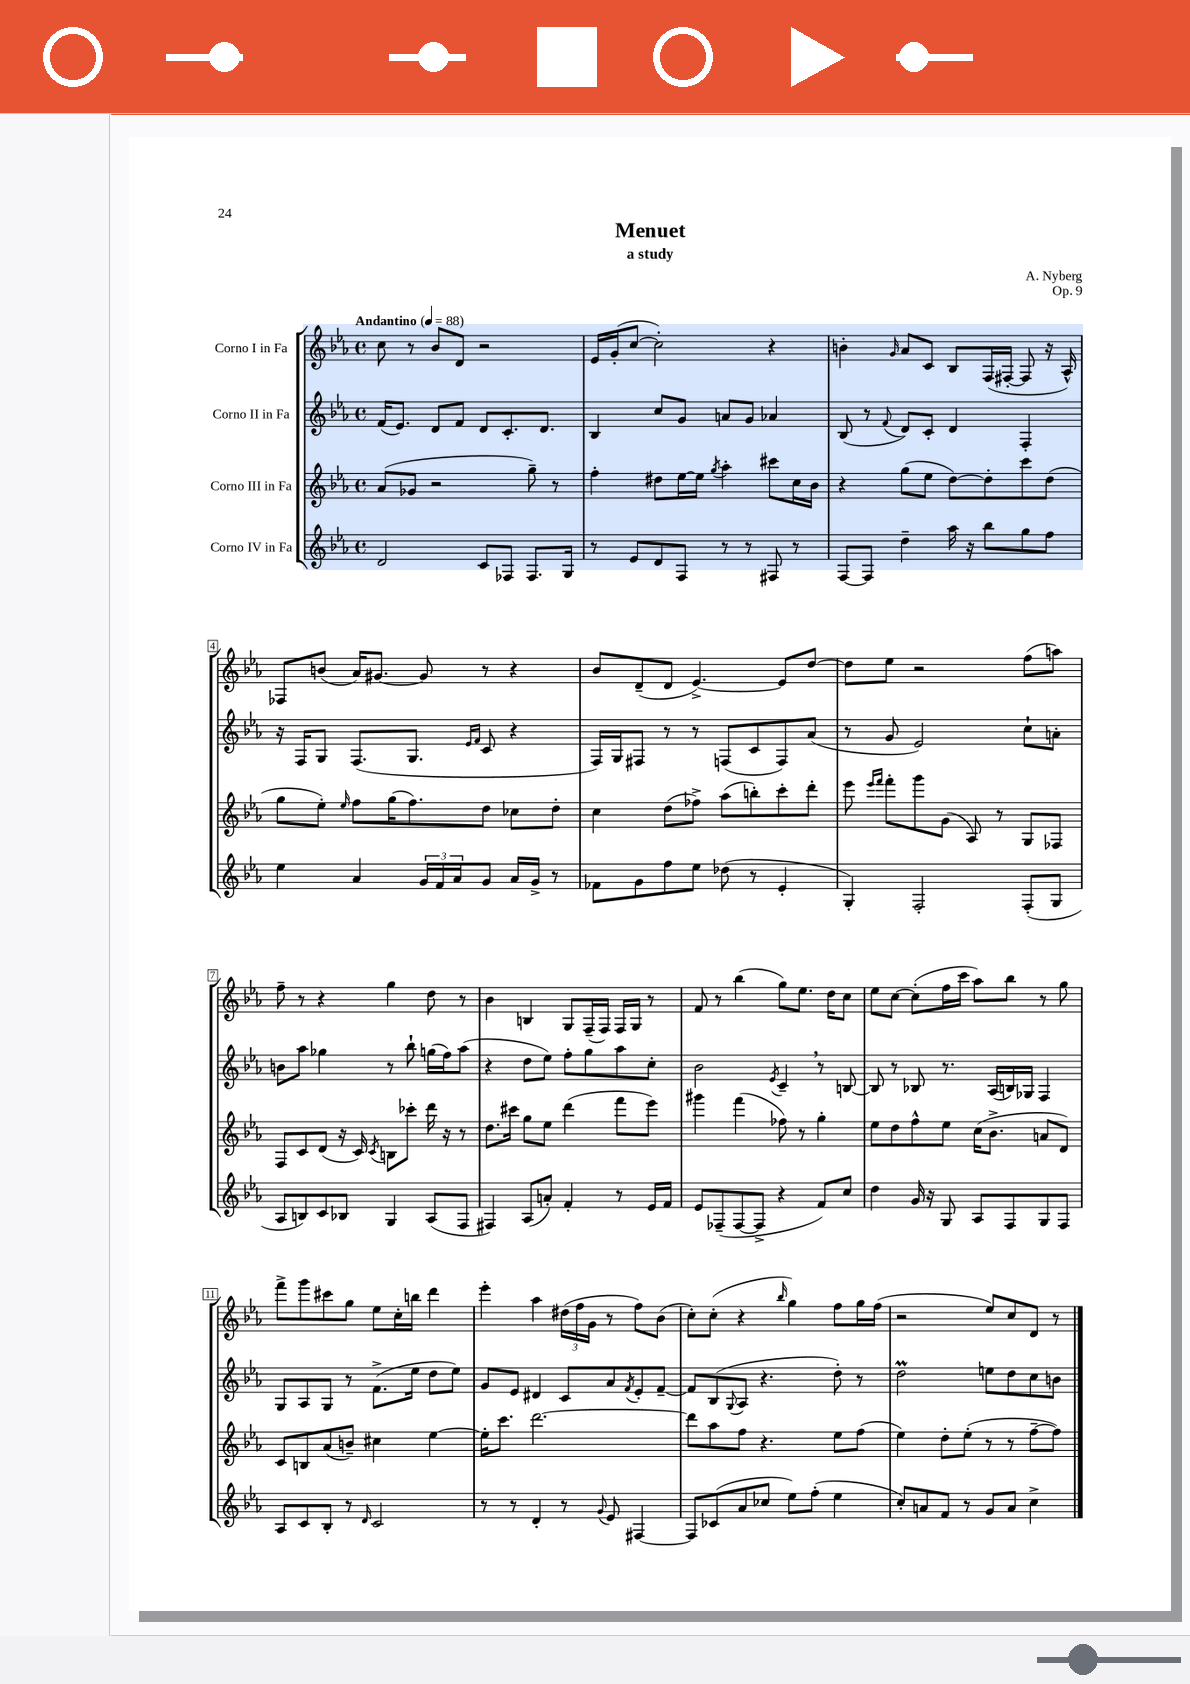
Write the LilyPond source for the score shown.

\header { title = "Menuet" composer = "A. Nyberg" subtitle = "a study" opus = "Op. 9" }
<<
\new StaffGroup <<
\new Staff = "s0" \with { instrumentName = "Corno I in Fa" } {
    \clef treble \key ees \major \defaultTimeSignature \time 4/4 \tempo "Andantino" 4 = 88
    c''8 r8 bes'8 d'8 r2 |
    ees'16 g'16-.( c''8~ c''2-.) r4 |
    b'4-. \grace { g'16 } aes'8 c'8 bes8 f16( fis16~-. fis8 r16 aes16-^) |
    fes8 b'8( aes'16) gis'8.~ gis'8 r8 r4 |
    bes'8 d'8--( d'8 ees'4.~->) ees'8 d''8~ |
    d''8 ees''8 r2 f''8( a''8) |
    f''8-- r8 r4 g''4 d''8 r8 |
    bes'4 b4 g8 f16--( f16) f16 g16 r8 |
    f'8 r8 bes''4( g''8) ees''8. d''16 c''8 |
    ees''8 c''8~ c''8-.( f''16 c'''16 aes''8) bes''8 r8 g''8 |
    f'''8-> g'''8 cis'''8 g''8 ees''8 c''16-. b''16 d'''4 |
    ees'''4-. aes''4 \tuplet 3/2 { dis''16( f''16 g'16 } r8 f''8) bes'8( |
    c''8-.) c''8-.( r4 \grace { bes''16 } g''4) f''8 g''16 f''16( |
    r2 ees''8) c''8 d'8 r8 \bar "|." |
}
\new Staff = "s1" \with { instrumentName = "Corno II in Fa" } {
    \clef treble \key ees \major \defaultTimeSignature \time 4/4
    f'16( ees'8.) d'8 f'8 d'8 c'8.-. d'8. |
    bes4 c''8 g'8 a'8 g'8 aes'4 |
    bes8( r8 \appoggiatura { f'8 } d'8) c'8-. d'4 f4-. |
    r16 f16 g8 f8.( g8. \grace { ees'16 f'16 } c'8 r4 |
    f16) g16 fis8 r8 r8 f8( c'8 f8) aes'8( |
    r8 g'8 ees'2) c''8-! a'8-. |
    b'8 aes''8 ges''4 r8 bes''8-! g''16( f''16) aes''8( |
    r4 d''8 ees''8) f''8-. g''8 aes''8 c''8-. |
    bes'2 \acciaccatura { ees'8 } c'4-- \breathe r8 b8~ |
    b8 r8 bes8 r8. aes16( b16) ges16 f4 |
    g8 aes8 g8 r8 f'8.->( ees''16 d''8 ees''8) |
    g'8 ees'8 dis'4 c'8 aes'8 \acciaccatura { f'8 } ees'8-. f'8~-- |
    f'8 bes8( \appoggiatura { g8 } aes8 r4. d''8-.) r8 |
    d''2\prall e''8 d''8 c''8 b'8 \bar "|." |
}
\new Staff = "s2" \with { instrumentName = "Corno III in Fa" } {
    \clef treble \key ees \major \defaultTimeSignature \time 4/4
    aes'8( ges'8 r2 g''8--) r8 |
    f''4-. dis''8 ees''16~ ees''16 \acciaccatura { g''8 } aes''4-. cis'''8 c''16 bes'16 |
    r4 g''8( ees''8 d''8~) d''8-. c'''8 d''8( |
    g''8 ees''8-.) \grace { ees''16 } f''8 g''16( f''8.) d''8 ces''8 d''8-. |
    c''4 d''8( fes''8->) aes''8( b''8-.) c'''8-. d'''8-. |
    ees'''8 \grace { ees'''16 f'''16 } f'''8-. g'''8 g'8( aes8) r8 g8 fes8 |
    f8 c'8 d'8( r16 c'16) \acciaccatura { c'8 } b8 ces'''8-. d'''16 r16 r8 |
    d''8. cis'''16 g''8 ees''8 d'''4( f'''8 ees'''8) |
    gis'''4 f'''4( fes''8) r8 g''4-. |
    ees''8 d''8 f''8-^ ees''8 c''16( bes'8.-> a'8 d'8) |
    c'8 b8 aes'8( b'8--) cis''4 ees''4~ |
    ees''16-. c'''8. d'''2.~ |
    d'''8 aes''8 f''8 r4. ees''8 f''8( |
    ees''4) d''8-. ees''8-.( r8 r8 f''8~-- f''8) \bar "|." |
}
\new Staff = "s3" \with { instrumentName = "Corno IV in Fa" } {
    \clef treble \key ees \major \defaultTimeSignature \time 4/4
    d'2 c'8 fes8 fes8. g16 |
    r8 ees'8 d'8 f8 r8 r8 fis8 r8 |
    f8~ f8 d''4-- aes''16 r16 bes''8 g''8 f''8 |
    ees''4 aes'4 \tuplet 3/2 { g'16 f'16 aes'16 } g'8 aes'16 g'16-> r8 |
    fes'8 g'8 f''8 ees''8 des''8( r8 ees'4-. |
    g4-.) f2-. f8-.( g8 |
    aes8 b8) c'8 bes8 g4 aes8( f8 |
    fis4) aes8( a'8-.) f'4-. r8 ees'16 f'16 |
    ees'8 fes8--( fes8~ fes8-> r4 f'8) c''8 |
    d''4 g'16 r16 g8 aes8 f8 g8 f8 |
    aes8 c'8 bes8-. r8 \grace { d'16 } c'2 |
    r8 r8 d'4-. r8 \appoggiatura { g'8 } ees'8 fis4~ |
    fis8 ces'8( aes'8 ces''8 ees''8) f''8-.( ees''4 |
    c''8-.) a'8 f'8 r8 g'8 a'8 c''4-> \bar "|." |
}
>>
>>
\layout { \context { \Score \override BarNumber.stencil = #(make-stencil-boxer 0.1 0.3 ly:text-interface::print) } }
